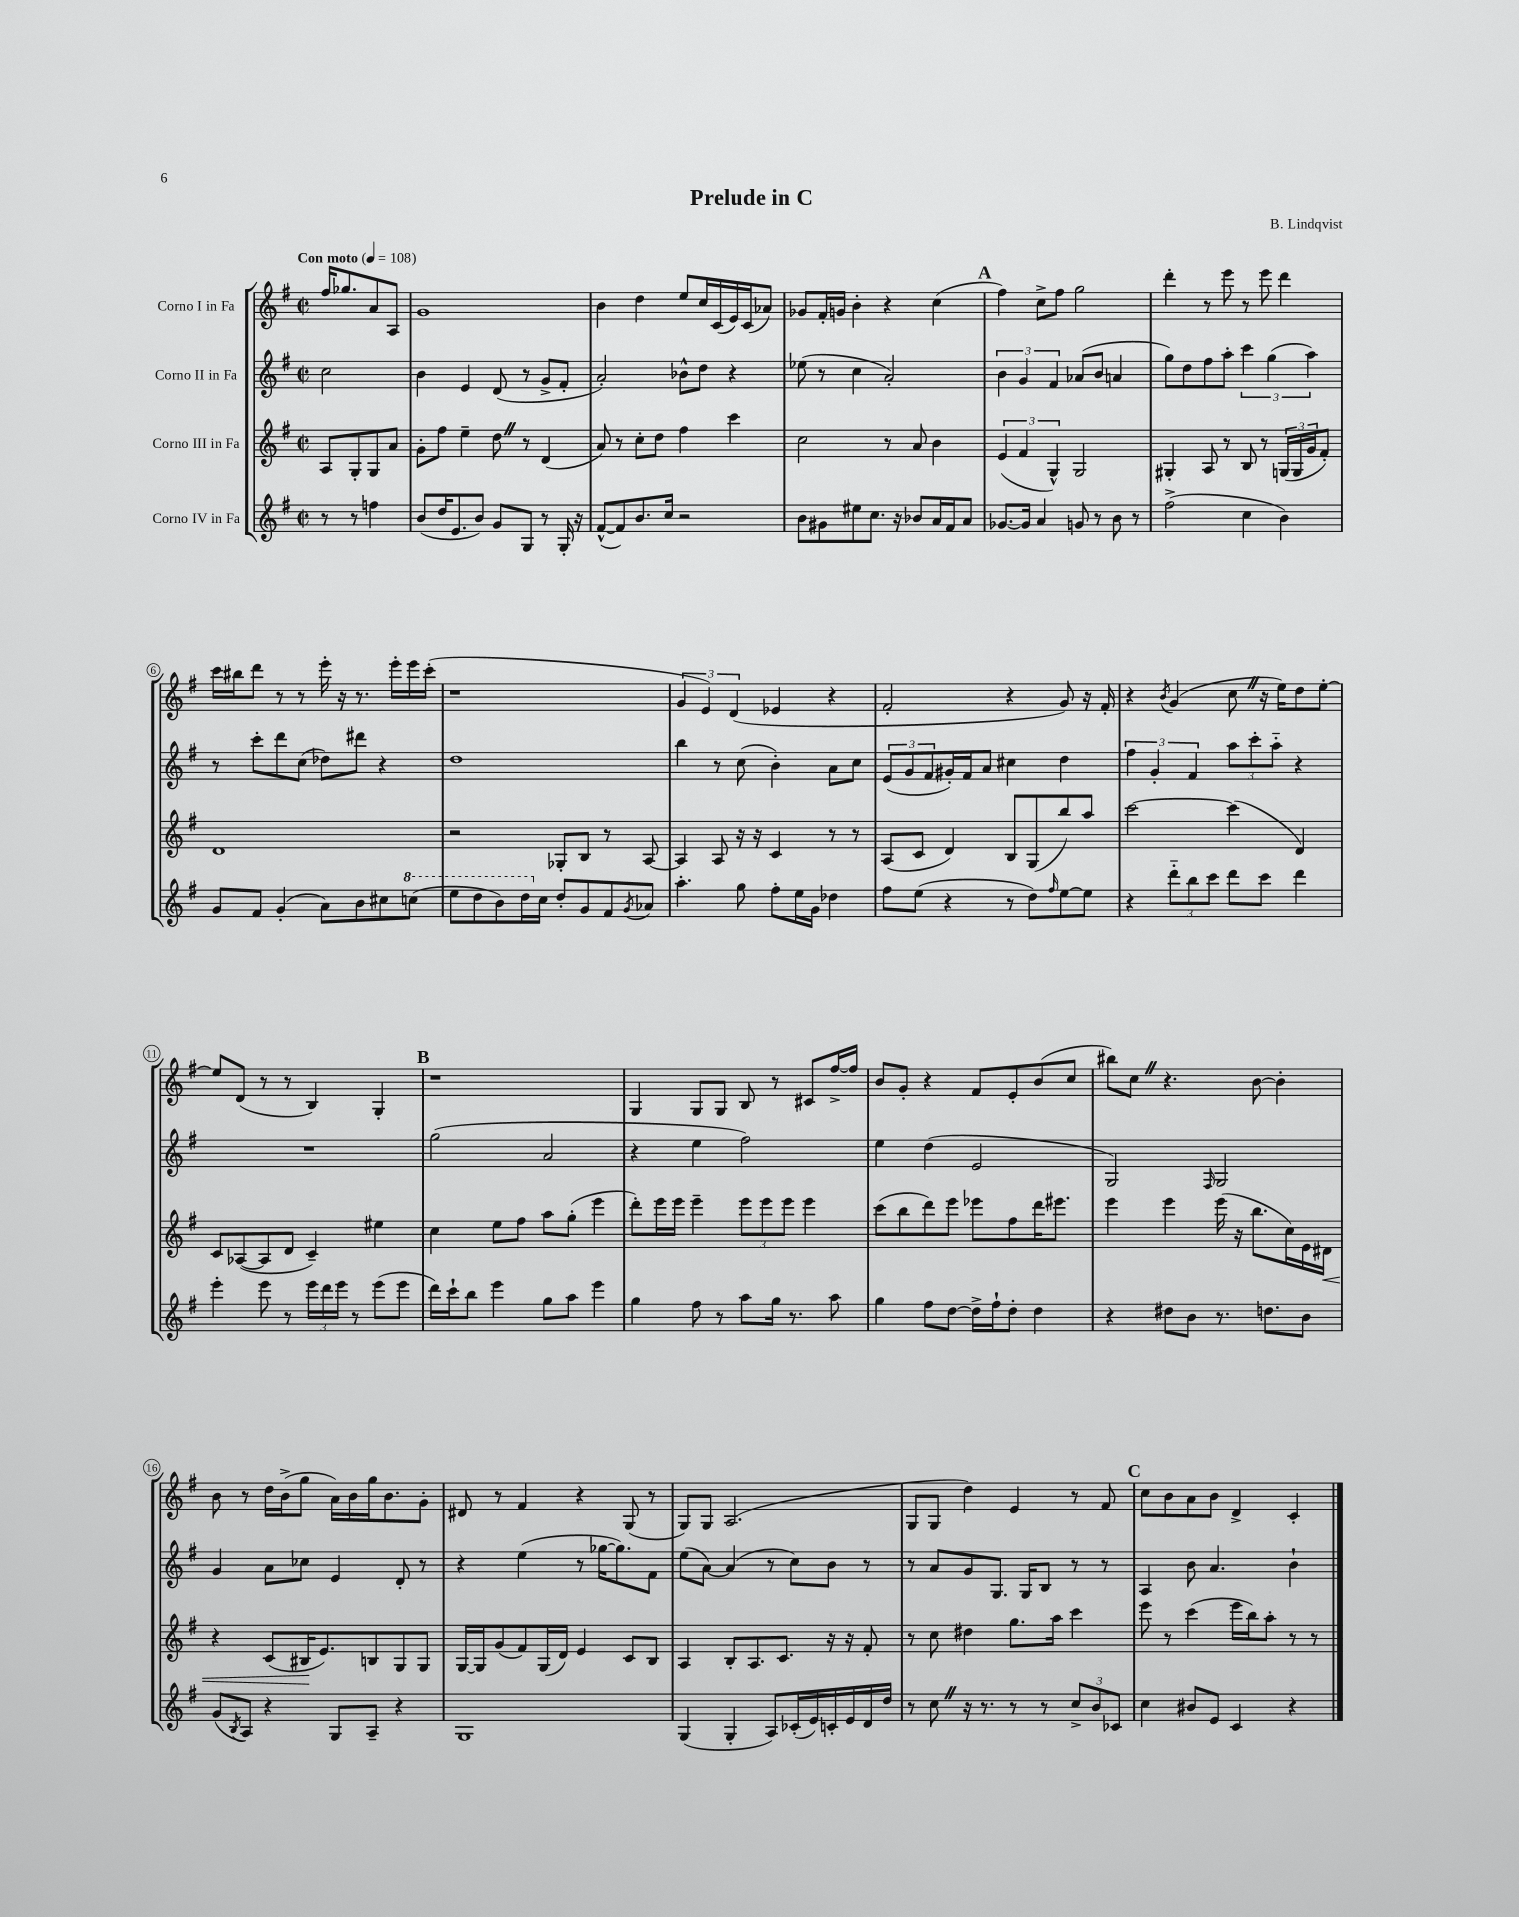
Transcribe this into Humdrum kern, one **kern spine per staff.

**kern	**kern	**kern	**kern
*staff4	*staff3	*staff2	*staff1
*clefG2	*clefG2	*clefG2	*clefG2
*k[f#]	*k[f#]	*k[f#]	*k[f#]
*M2/2	*M2/2	*M2/2	*M2/2
*met(c|)	*met(c|)	*met(c|)	*met(c|)
*MM108	*MM108	*MM108	*MM108
8r	8A	2cc	16ff#
.	.	.	8.gg-
8r	8G'	.	.
4ff	8G	.	8a
.	8a	.	8A
=	=	=	=
(8b	8g'	4b	1g
16dd	8ff#	.	.
8.e	.	.	.
.	4ee~	4e	.
8b)	.	.	.
8g	8dd	(8d	.
8G	8r	8r	.
8r	(4d	8g^	.
16G'	.	8f#'	.
16r	.	.	.
=	=	=	=
([8f#^^	8a)	2a')	4b
8f#])	8r	.	.
8.b	8cc'	.	4dd
.	8dd	.	.
16cc	.	.	.
2r	4ff#	8b-^^	8ee
.	.	8dd	16cc
.	.	.	(16c
.	4ccc	4r	16e)
.	.	.	(16c
.	.	.	8a-)
=	=	=	=
8b	2cc	(8ee-	8g-
8g#	.	8r	16f#'
.	.	.	16g
8ee#	.	4cc	4b'
8.cc	.	.	.
.	8r	2a')	4r
16r	.	.	.
8b-	8a	.	.
16a	4b	.	(4cc
16f#	.	.	.
8a	.	.	.
=	=	=	=
[8.g-	(6e	6b	4ff#)
.	6f#	6g	.
16g-]	.	.	.
4a	.	.	8cc^
.	6G^^)	6f#	.
.	.	.	8ff#
8g	2G	(8a-	2gg
8r	.	8b	.
8b	.	4a	.
8r	.	.	.
=	=	=	=
(2ff#^	4G#'	8gg)	4ddd'
.	.	8dd	.
.	8A	8ff#	8r
.	8r	8aa'	8eee
4cc	8B	6ccc	8r
.	8r	.	8eee
.	.	(6gg	.
4b)	(24G	.	4ddd
.	24G	.	.
.	24g	6aa)	.
.	8f#')	.	.
=	=	=	=
8g	1d	8r	16ccc
.	.	.	16bb#
8f#	.	8ccc'	8ddd
(4g'	.	8ddd	8r
.	.	(8cc	8r
8a)	.	8dd-)	16eee'
.	.	.	16r
8b	.	8ddd#	8.r
8cc#	.	4r	.
.	.	.	16eee'
(8ccc	.	.	16eee
.	.	.	(16ccc'
=	=	=	=
8eee	2r	1dd	1r
8ddd	.	.	.
8bb)	.	.	.
16ddd	.	.	.
16cc	.	.	.
8dd'	8G-'	.	.
8g	8B	.	.
8f#	8r	.	.
8qg	.	.	.
8a-	[8A	.	.
=	=	=	=
4.aa'	4A]	4bb	6g
.	.	.	6e)
.	8A	8r	.
.	.	.	(6d
8gg	16r	(8cc	.
.	16r	.	.
8ff#'	4c	4b')	4e-
16ee	.	.	.
16g	.	.	.
4dd-	8r	8a	4r
.	8r	8cc	.
=	=	=	=
8ff#	(8A	(12e	2f#'
.	.	12g	.
(8ee	8c	.	.
.	.	12f#	.
4r	4d)	16g#')	.
.	.	16f#	.
.	.	8a	.
8r	8B	4cc#	4r
8dd)	(8G	.	.
16qqff#	.	.	.
[8ee	8bb)	4dd	8g)
8ee]	8aa	.	16r
.	.	.	16f#'
=	=	=	=
4r	[2ccc	6ff#	4r
.	.	6g'	.
.	.	.	8qb
12ddd'~	.	.	(4g
12bb	.	6f#	.
12ccc	.	.	.
8ddd	(4ccc]	12aa	8cc
.	.	12ccc'	.
8ccc	.	.	16r
.	.	12aa'~	.
.	.	.	16ee)
4ddd	4d)	4r	8dd
.	.	.	[8ee'
=	=	=	=
4eee'	8c	1r	8ee]
.	([8A-	.	(8d
8eee	8A-]	.	8r
8r	8d	.	8r
24eee	4c~)	.	4B)
24ddd	.	.	.
24eee	.	.	.
8r	.	.	.
(8eee	4ee#	.	4G'
8eee	.	.	.
=	=	=	=
16ddd)	4cc	(2gg	1r
16ccc`	.	.	.
8bb	.	.	.
4eee	8ee	.	.
.	8ff#	.	.
8gg	8aa	2a	.
8aa	(8gg'	.	.
4eee	4eee	.	.
=	=	=	=
4gg	8ddd')	4r	4G
.	16eee	.	.
.	16eee	.	.
8ff#	4eee~	4ee	8G
8r	.	.	8G
8aa	12eee	2ff#)	8B
.	12eee	.	.
16gg	.	.	8r
.	12eee	.	.
8.r	.	.	.
.	4eee	.	8c#
8aa	.	.	[16ff#^
.	.	.	16ff#]
=	=	=	=
4gg	(8ccc	4ee	8b
.	8bb	.	8g'
8ff#	8ddd)	(4dd	4r
[8dd	8eee	.	.
16dd^]	8eee-	2e	8f#
16ff#`	.	.	.
8dd'	8ff#	.	8e'
4dd	16ddd	.	(8b
.	8.eee#	.	.
.	.	.	8cc
=	=	=	=
4r	4eee	2G)	8bb#)
.	.	.	8cc
8dd#	4eee	.	4.r
8b	.	.	.
.	.	16qqF#	.
8.r	(16eee	2G	.
.	16r	.	.
.	8.bb	.	[8b
8.dd	.	.	.
.	.	.	4b']
.	16cc)	.	.
8b	16e	.	.
.	16d#	.	.
=	=	=	=
(8g	4r	4g	8b
8qB	.	.	.
8A)	.	.	8r
4r	(8c	8a	16dd
.	.	.	(16b^
.	16B#	8cc-	8gg
.	8.e)	.	.
8G	.	4e	16a)
.	.	.	16b
8A~	8B	.	16gg
.	.	.	8.b
4r	8G	8d'	.
.	8G	8r	8g'
=	=	=	=
1G	[16G	4r	8d#
.	16G]	.	.
.	(8g	.	8r
.	8f#)	(4ee	4f#
.	(16G	.	.
.	16d)	.	.
.	4e	8r	4r
.	.	[16gg-	.
.	.	8.gg-])	.
.	8c	.	(8G
.	8B	8f#	8r
=	=	=	=
(4G	4A	(8ee	8G)
.	.	[8a)	8G
4G'	8B'	(4a]	(2.A
.	8.A	.	.
8A)	.	8r	.
.	8.c	.	.
(16c-'	.	8cc)	.
16e)	.	.	.
16c'	16r	8b	.
16e	16r	.	.
16d	8f#'	8r	.
16dd	.	.	.
=	=	=	=
8r	8r	8r	8G
8cc	8cc	8a	8G
16r	4dd#	8g	4dd)
8.r	.	.	.
.	.	8.G	.
8r	8.gg	.	4e
.	.	16G	.
8r	.	8B	.
.	16aa	.	.
12cc^	4ccc	8r	8r
12b	.	.	.
.	.	8r	8f#
12c-	.	.	.
=	=	=	=
4cc	8eee	4A	8cc
.	8r	.	8b
8b#	(4ccc	8b	8a
8e	.	4.a	8b
4c	16eee	.	4d^
.	16bb)	.	.
.	8aa'	.	.
4r	8r	4b`	4c'
.	8r	.	.
==	==	==	==
*-	*-	*-	*-
